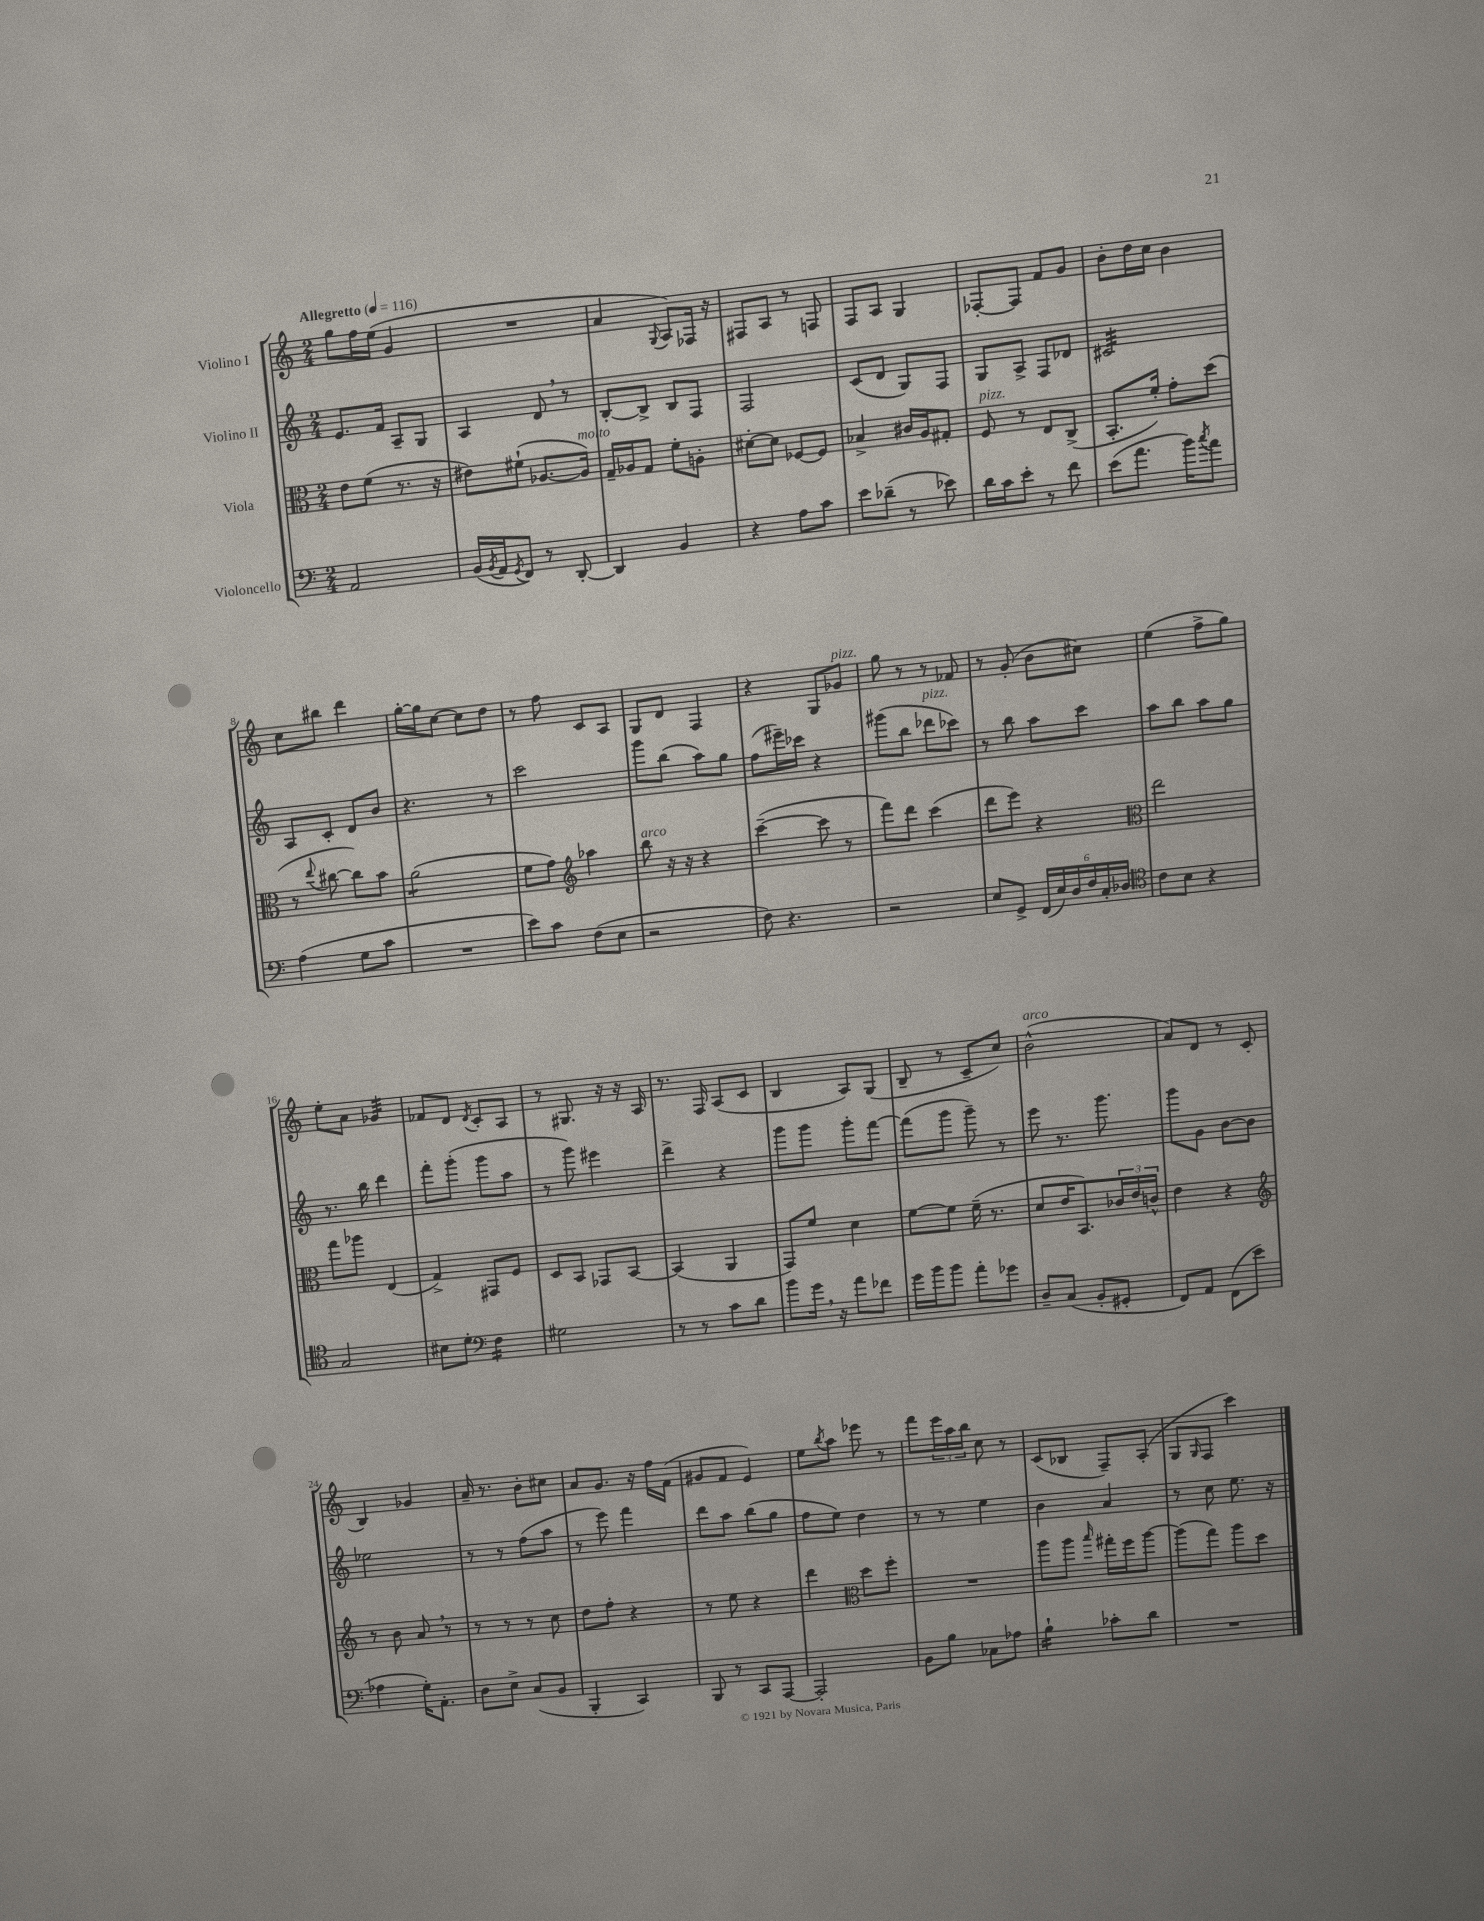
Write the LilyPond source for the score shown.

<<
\new StaffGroup <<
\new Staff = "s0" \with { instrumentName = "Violino I" } {
    \clef treble \key c \major \numericTimeSignature \time 2/4 \tempo "Allegretto" 4 = 116
    g''8 f''16 e''16( g'4 |
    R2 |
    a'4 \appoggiatura { g8 } a8) fes16 r16 |
    fis8 a8 r8 f8 |
    f8 a8 g4 |
    fes8~-. fes8 f'8 g'8 |
    b'8-. d''16 c''16 b'4 |
    c''8 bis''8 d'''4 |
    g''16~-. g''16 c''8~ c''8 d''8 |
    r8 f''8 c'8 a8 |
    g8 d'8 f4 |
    r4 g8 ges'8^\markup { \italic "pizz." } |
    g''8 r8 r8 fes'8 |
    r8 g'8-.( b'8 cis''8) |
    e''4( f''8-> g''8) |
    e''8-. a'8 ges'4:32 |
    fes'8 d'8 \acciaccatura { d'8 } c'8-. a8 |
    r8 gis8. r16 r16 a16 |
    r8. f16 a8( c'8 |
    b4 a8) g8( |
    b8-- r8 c'8-- c''8) |
    b'2-^^\markup { \italic "arco" }( |
    a'8) d'8 r8 c'8( |
    b4) ges'4 |
    a'16-- r8. b'8-. cis''8 |
    a'8 g'8. r16 f''16 f'16( |
    gis'8 f'8 e'4) |
    e''8 \acciaccatura { b''8 } a''8 ees'''8 r8 |
    f'''8 \tuplet 3/2 { e'''16 a''16 b''16 } c''8 r8 |
    c'8( bes8 f8--) a8-.( |
    g8 \grace { g16 } f8 c'''4) \bar "|." |
}
\new Staff = "s1" \with { instrumentName = "Violino II" } {
    \clef treble \key c \major \numericTimeSignature \time 2/4
    e'8. f'16 a8-- g8 |
    a4 d'8 \breathe r8 |
    b8~-. b8-> b8 f8 |
    f2 |
    c'8( d'8 g8) f8 |
    g8 a8-> f8 des'8 |
    cis'2:32 |
    a8 c'8-. d'8 b'8 |
    r4. r8 |
    c'''2 |
    g'''8 b''8( a''8) g''8 |
    f''8( eis'''16--) ces'''16 r4 |
    gis'''8( b''8 des'''8^\markup { \italic "pizz." } ces'''8) |
    r8 b''8 a''8 c'''8 |
    a''8 b''8 a''8 g''8 |
    r8. b''16 d'''4 |
    f'''8-. g'''8-.( g'''8 a''8 |
    r8 g'''8) eis'''4 |
    d'''4-> r4 |
    g'''8 g'''8 g'''8-. f'''8~ |
    f'''8( g'''8 g'''8--) r8 |
    e'''8 r8. g'''8. |
    g'''8 g'8 b'8~ b'8 |
    ees''2 |
    r8 r8 f''8( a''8 |
    r8 e'''8) f'''4 |
    d'''8 a''8 b''8( g''8 |
    f''8 e''8) d''4 |
    r8 r8 e''4 |
    b'4 a'4 |
    r8 c''8 e''8. r16 \bar "|." |
}
\new Staff = "s2" \with { instrumentName = "Viola" } {
    \clef alto \key c \major \numericTimeSignature \time 2/4
    e'8 f'8( r8. r16 |
    eis'8) fis'8-!( aes8.~ aes16^\markup { \italic "molto" }) |
    g16-- aes16 g8 f'8-. a8-. |
    dis'8~-. dis'8 fes8~ fes8 |
    bes4-> cis'16 a16 gis8-. |
    f8^\markup { \italic "pizz." } r8 e8 c8->( |
    b,8.-. f'16-.) g'8-. d''8( |
    r8 \appoggiatura { e''8 } cis''8~ cis''8) b'8 |
    a'2:8( |
    f'8 g'8) \clef treble aes''4 |
    b''8^\markup { \italic "arco" } r16 r16 r4 |
    c'''4~--( c'''8 r8 |
    f'''8) d'''8 c'''4( |
    d'''8 e'''8) r4 |
    \clef alto e''2 |
    g''8 aes''8 e4( |
    g4->) gis,8 f8 |
    d8 b,8 ges,8 b,8~ |
    b,4( a,4 |
    g,8) f'8 d'4 |
    f'8~ f'8 f'16--( r8. |
    d'8 e'16 b,8.) \tuplet 3/2 { ces'16 e'16 c'16-^ } |
    e'4 r4 |
    \clef treble r8 b'8 a'8 \breathe r8 |
    r8 r8 r8 c''8 |
    d''8 f''8-. r4 |
    r8 e''8 r4 |
    d'''4 \clef alto d''8 f''8-. |
    R2 |
    a''8 a''8 \grace { b''16 } gis''16-. f''16 a''8~ |
    a''8( g''8) a''8 d''8 \bar "|." |
}
\new Staff = "s3" \with { instrumentName = "Violoncello" } {
    \clef bass \key c \major \numericTimeSignature \time 2/4
    a,2 |
    b,16( \acciaccatura { b,8 } a,16 \acciaccatura { g,8 } f,8) r8 d,8~-. |
    d,4 b,4 |
    r4 a8 c'8 |
    e'8 des'8--( r8 ees'8) |
    d'16 c'16 e'8-. r8 f'8 |
    e'8( a'8. b'16) \acciaccatura { c''8 } a'8 |
    a4( g8 c'8 |
    R2 |
    e'8) c'8 f8( e8 |
    r2 |
    f8) r4. |
    r2 |
    e8 g,8-> \tuplet 6/4 { f,16( e16) d16 f16 c16-. des16 } |
    \clef tenor c'8 b8 r4 |
    g2 |
    bis8 d'8-. \clef bass f4:16 |
    gis2 |
    r8 r8 c'8 d'8 |
    b'8 g'16 \breathe r16 a'8 fes'8 |
    g'16 b'16 b'8 a'8-. ges'8 |
    d8-- c8( b,8-. gis,8-. |
    f,8) a,8 f,8( e'8 |
    aes4 g16-.) a,8.-. |
    d8 e8-> c8( b,8 |
    b,,4-. c,4) |
    b,,8 r8 c,8 a,,8~ |
    a,,2-. |
    b,8 b8 ces8 aes8 |
    b4:16-! ces'8-. d'8 |
    R2 \bar "|." |
}
>>
>>
